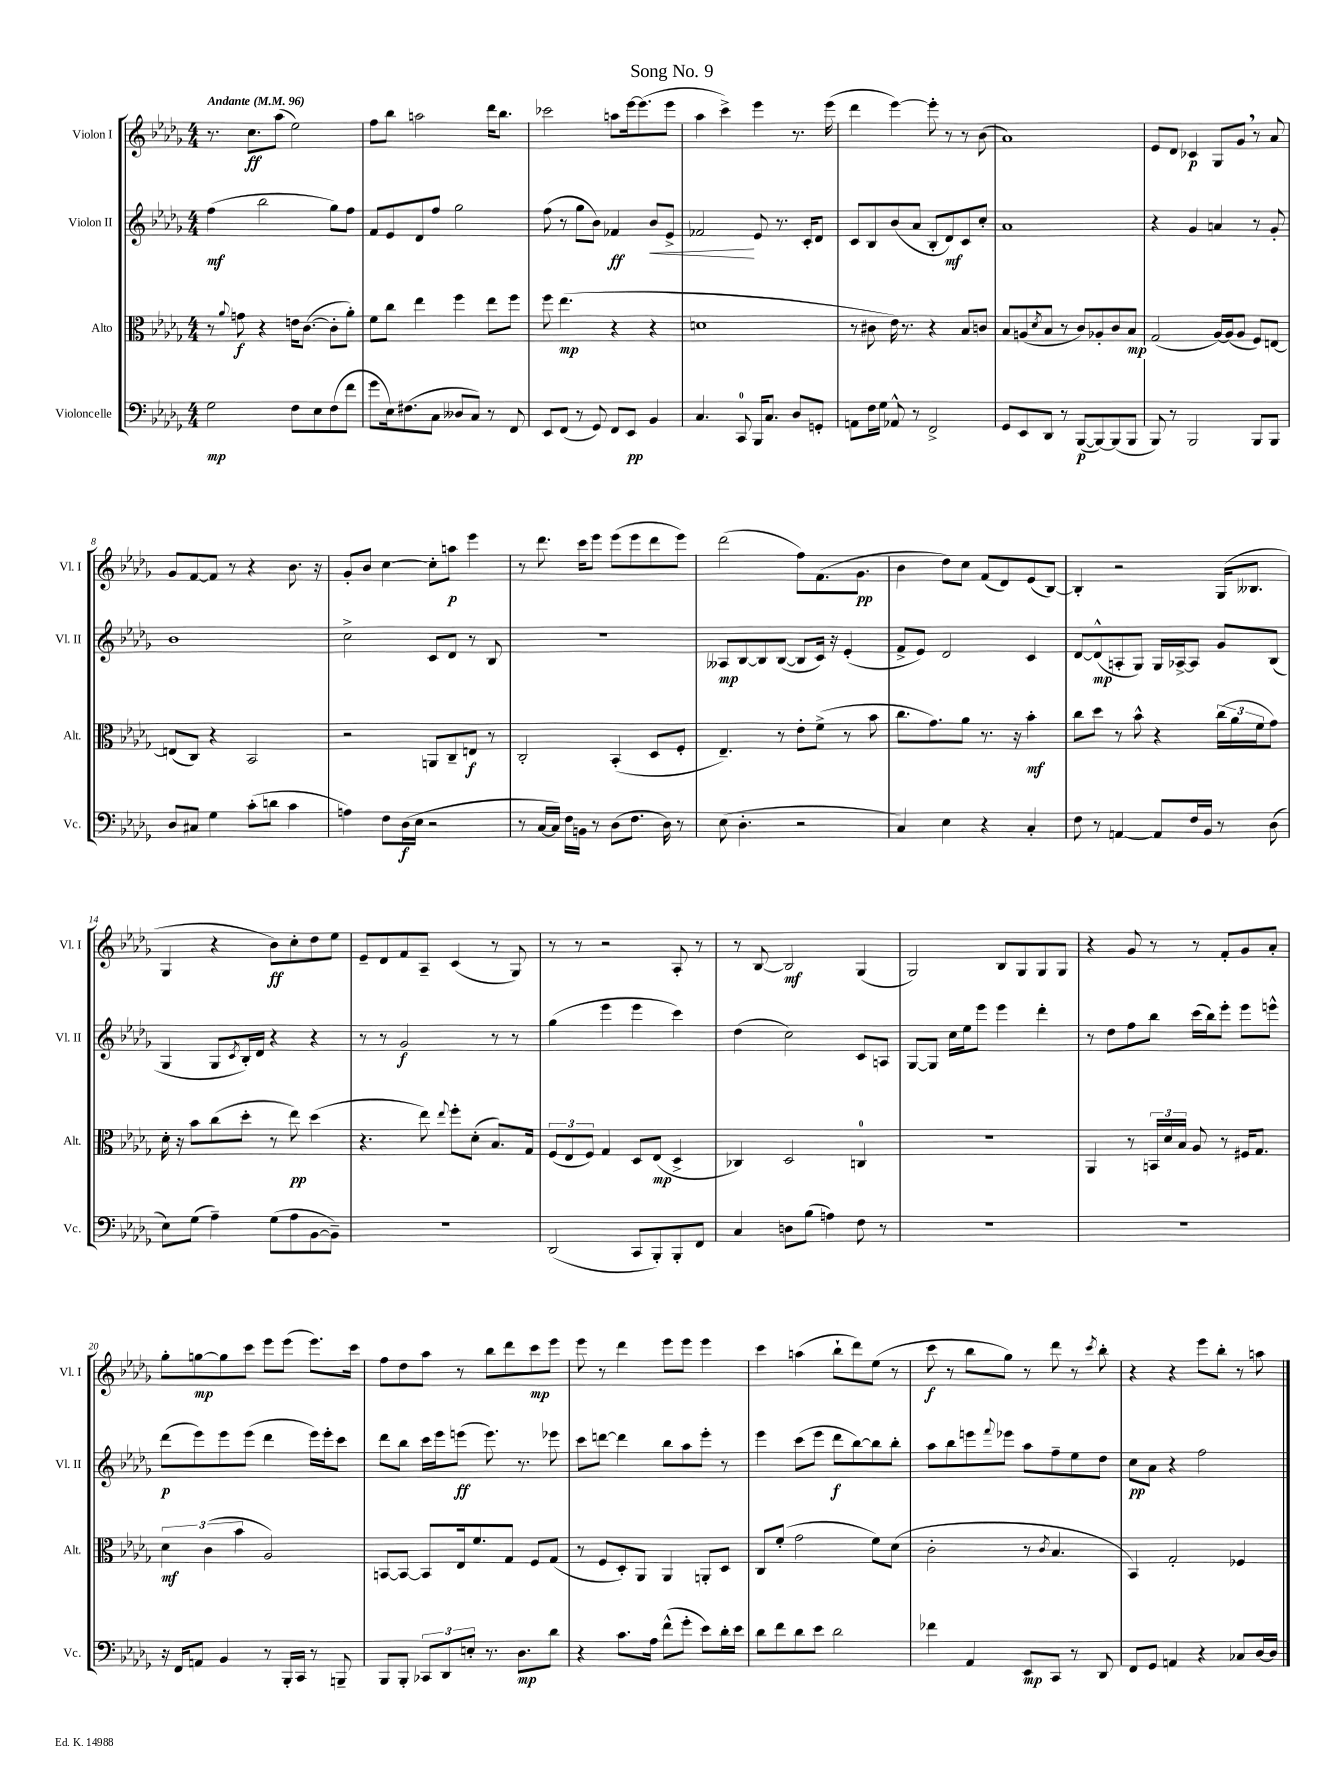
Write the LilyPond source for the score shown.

\header { title = "Song No. 9" }
<<
\new StaffGroup <<
\new Staff = "s0" \with { instrumentName = "Violon I" shortInstrumentName = "Vl. I" } {
    \clef treble \key des \major \numericTimeSignature \time 4/4 \tempo "Andante" 4 = 96
    r8. c''8.\ff aes''8( ees''2) |
    f''8 bes''8 a''2 des'''16 bes''8. |
    ces'''2 a''8 ees'''16~ ees'''8.( ees'''8 |
    aes''4 c'''4->) ees'''4 r8. ees'''16( |
    des'''4 ees'''4~) ees'''8-. r8 r8 bes'8( |
    aes'1) |
    ees'8 des'8 ces'4\p ges8 ges'8 \breathe r8 aes'8 |
    ges'8 f'8~ f'8 r8 r4 bes'8. r16 |
    ges'8-. bes'8 c''4~ c''8-. a''8\p ees'''4 |
    r8 des'''8. c'''16 ees'''8 ees'''8( ees'''8 des'''8 ees'''8) |
    des'''2( f''8) f'8.( ges'8.\pp |
    bes'4 des''8) c''8 f'8( des'8) ees'8( bes8~) |
    bes4-. r2 ges16( beses8. |
    ges4 r4 bes'8\ff) c''8-. des''8 ees''8 |
    ees'8-- des'8 f'8 aes8-- c'4( r8 ges8) |
    r8 r8 r2 aes8-. r8 |
    r8 bes8~ bes2\mf ges4( |
    ges2) bes8 ges8 ges8 ges8 |
    r4 ges'8 r8 r8 f'8-. ges'8 aes'8-. |
    ges''8-. g''8~\mp g''8 c'''8 ees'''8 ees'''8( ees'''8.) c'''16 |
    f''8 des''8 aes''8 r8 bes''8 des'''8 c'''8\mp ees'''8 |
    ees'''8 r8 des'''4 ees'''8 ees'''8 ees'''4 |
    c'''4 a''4( bes''8-! des'''8) ees''8( r8 |
    c'''8\f r8 bes''8 ges''8) r8 des'''8 r8 \acciaccatura { c'''8 } bes''8-. |
    r4 r4 ees'''8 bes''8-. r8 a''8 \bar "|." |
}
\new Staff = "s1" \with { instrumentName = "Violon II" shortInstrumentName = "Vl. II" } {
    \clef treble \key des \major \numericTimeSignature \time 4/4
    f''4\mf( bes''2 ges''8) f''8 |
    f'8 ees'8 des'8 f''8 ges''2 |
    f''8( r8 ges''8 bes'8) fes'4\ff bes'8\< ees'8-> |
    fes'2\! ees'8 r8. c'16-. des'8 |
    c'8 bes8 bes'8( aes'8 bes8-. des'8\mf) c'8 c''8-. |
    aes'1 |
    r4 ges'4 a'4 r8 ges'8-. |
    bes'1 |
    c''2-> c'8 des'8 r8 bes8 |
    r1 |
    aeses8\mp bes8~ bes8 bes8~( bes8 c'16) r16 ees'4-.( |
    f'8-> ees'8) des'2 c'4 |
    des'8~ des'8-^\mp( a8-. ges8) ges16 aes16~-> aes8 ges'8 bes8( |
    ges4 ges8 \acciaccatura { c'8 } bes16-.) des'16 r4 r4 |
    r8 r8 ges'2\f r8 r8 |
    ges''4( ees'''4 ees'''4 c'''4) |
    des''4( c''2) c'8 a8 |
    ges8~ ges8 c''16 ees''16 ees'''8 ees'''4 des'''4-. |
    r8 des''8 f''8 bes''8 c'''16( bes''16) ees'''8-. ees'''8 e'''8-^ |
    des'''8\p( ees'''8) ees'''8 ees'''8( des'''4 ees'''16) ees'''16-. c'''8 |
    des'''8 bes''8 c'''16 ees'''16 e'''8\ff( e'''8.) r8. ees'''8 |
    c'''8 d'''8~ d'''4 bes''8 aes''8 ees'''8-. r8 |
    ees'''4 c'''8( ees'''8 des'''8\f bes''8~) bes''8 bes''8-. |
    aes''8 bes''8 e'''8 \appoggiatura { f'''8 } ees'''8 aes''8 f''8-- ees''8 des''8 |
    c''8\pp aes'8 r4 f''2 \bar "|." |
}
\new Staff = "s2" \with { instrumentName = "Alto" shortInstrumentName = "Alt." } {
    \clef alto \key des \major \numericTimeSignature \time 4/4
    r8 \appoggiatura { aes'8 } g'8\f r4 e'16 c'8.~( c'8-. aes'8-.) |
    f'8 c''8 ees''4 f''4 ees''8 f''8 |
    f''8 ees''4.\mp( r4 r4 |
    d'1 |
    r8 cis'8 ees'16) r8. r4 bes8 c'8 |
    bes8 a8( \acciaccatura { des'8 } bes8 r8 c'8) aes8-. c'8 bes8\mp |
    ges2( aes16~) aes16( aes8 f8) e8~ |
    e8( c8) r4 bes,2 |
    r2 a,8 c8-- e8\f r8 |
    c2-. bes,4-.( des8 f8-. |
    ees4.--) r8 ees'8-. f'8->( r8 bes'8 |
    c''8. ges'8.) aes'8 r8. r16 bes'4-.\mf |
    c''8 des''8 r8 bes'8-^ r4 \tuplet 3/2 { c''16( aes'16 f'16 } ges'8) |
    des'16-. r16 bes'8 c''8( des''8-. r8 ees''8\pp) des''4( |
    r4. ees''8) \appoggiatura { ees''8 } f''8-. des'8-.( bes8.) ges16 |
    \tuplet 3/2 { f8( ees8 f8) } ges4 des8 ees8\mp( des4-> |
    ces4) des2 c4-0 |
    r1 |
    aes,4 r8 \tuplet 3/2 { b,16 des'16 bes16 } aes8 r8 fis16 ges8. |
    \tuplet 3/2 { des'4\mf c'4( bes'4 } aes2) |
    b,8~ b,8~ b,8 ees16 f'8. ges8 f8 ges8( |
    r8 f8 des8-.) aes,8 aes,4 a,8-. des8 |
    c8 f'8-.( ges'2 f'8) des'8( |
    c'2-. r8 \acciaccatura { c'8 } bes4. |
    bes,4) ges2-. fes4 \bar "|." |
}
\new Staff = "s3" \with { instrumentName = "Violoncelle" shortInstrumentName = "Vc." } {
    \clef bass \key des \major \numericTimeSignature \time 4/4
    ges2\mp f8 ees8 f8( f'8 |
    ges'8 ees16) fis8.( c8 deses8 c8) r8 f,8 |
    ees,8 f,8( r8 ges,8) f,8 ees,8\pp bes,4 |
    c4. c,8-0 bes,,16 c8. des8 g,8-. |
    a,8 f16 ges16 aes,8-^ r8 f,2-> |
    ges,8 ees,8 des,8 r8 bes,,8~\p( bes,,8~) bes,,8( bes,,8 |
    bes,,8) r8 bes,,2 bes,,8 bes,,8 |
    des8 cis8 ges4 c'8-.( d'8 c'4 |
    a4) f8 des16\f( ees16 r2 |
    r8 c16~ c16) f16 b,16 r8 des8( f8. des16) r8 |
    ees8( des4.-. r2 |
    c4) ees4 r4 c4-. |
    f8 r8 a,4~ a,8 f16 bes,16 r8 des8( |
    ees8) ges8( aes4--) ges8( aes8 bes,8~ bes,8--) |
    R1 |
    des,2( c,8 bes,,8-.) bes,,8-. f,8 |
    c4 d8 bes8( a4) f8 r8 |
    R1 |
    R1 |
    r16 f,16 a,8 bes,4 r8 bes,,16-. c,16 r8 b,,8-- |
    bes,,8 bes,,8-. \tuplet 3/2 { ces,8 des,8 e8-. } r8. des8.\mp des'8 |
    r4 c'8. aes16 f'8-^( ges'8-. ees'8) des'16-. ees'16 |
    des'8 f'8 des'8 ees'8 des'2 |
    fes'4 aes,4 ees,8\mp c,8 r8 des,8 |
    f,8 ges,8 a,4 r4 ces8 des16~ des16 \bar "|." |
}
>>
>>
